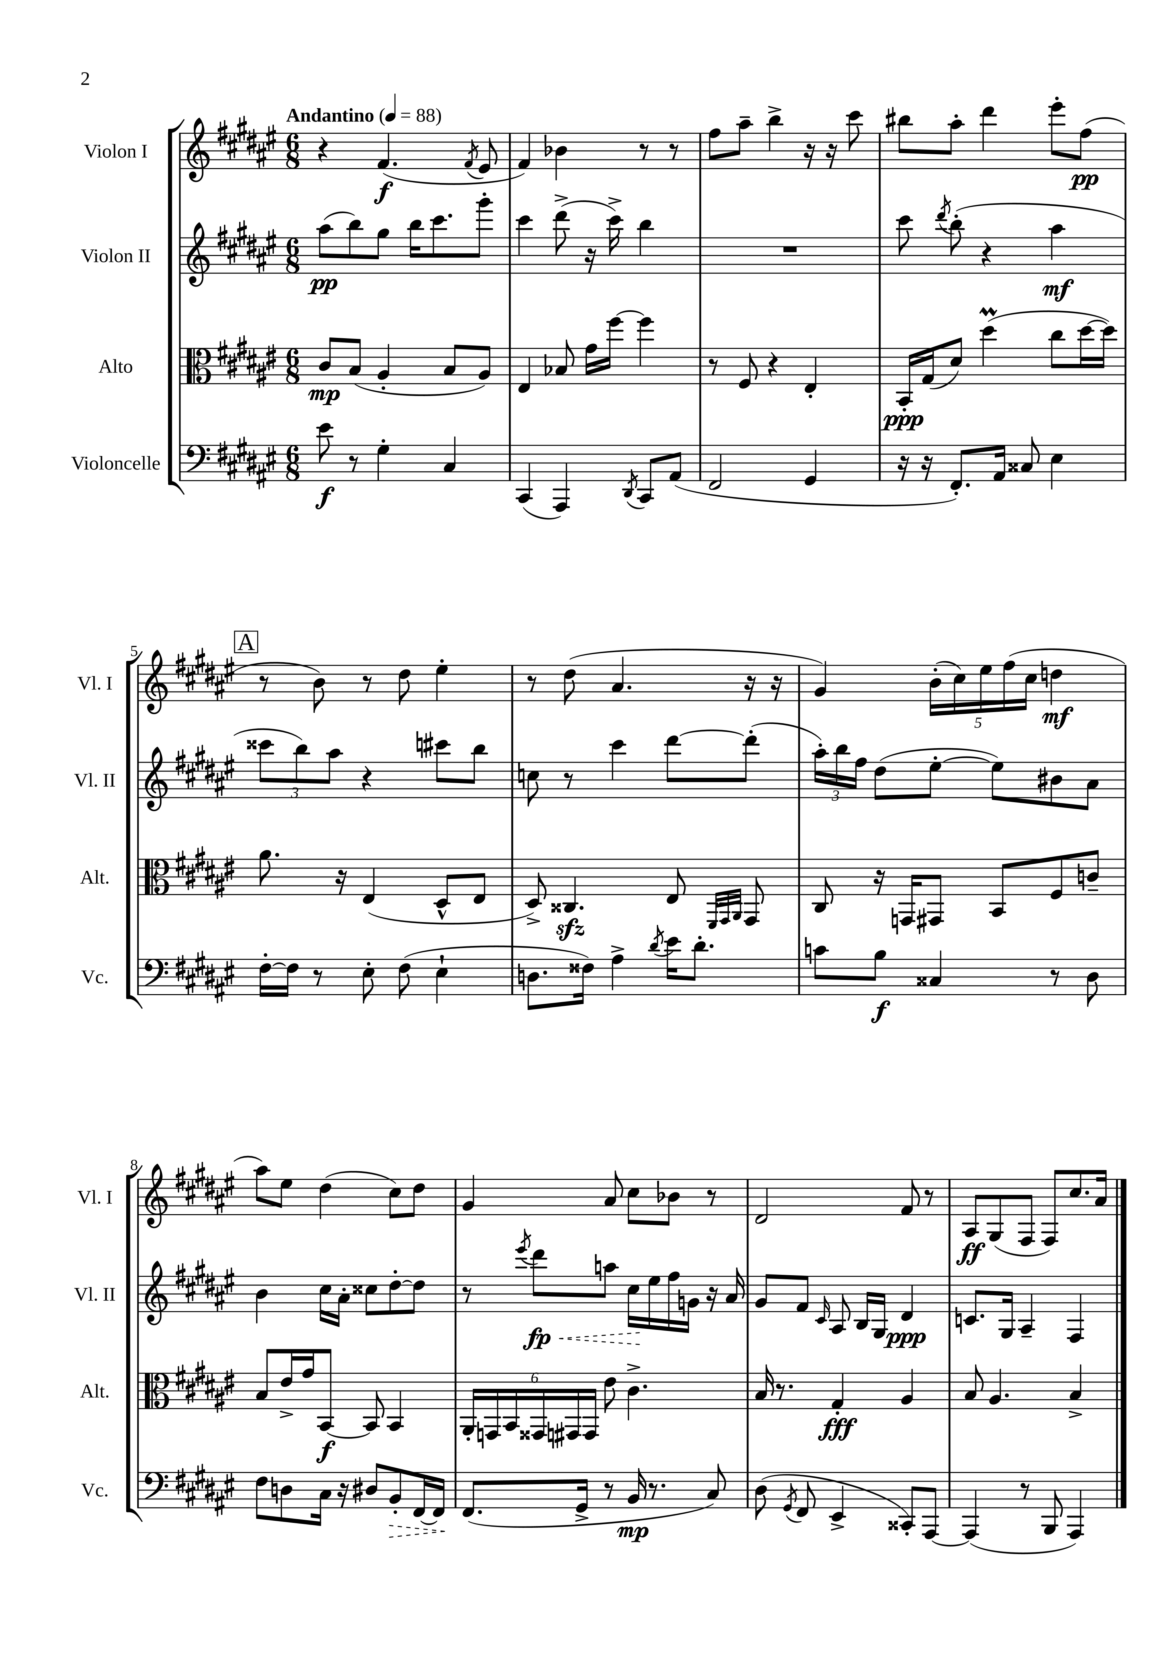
<<
\new StaffGroup <<
\new Staff = "s0" \with { instrumentName = "Violon I" shortInstrumentName = "Vl. I" } {
    \clef treble \key fis \major \numericTimeSignature \time 6/8 \tempo "Andantino" 4 = 88
    \autoBeamOff r4 fis'4.\f( \acciaccatura { fis'8 } eis'8 |
    fis'4) bes'4 r8 r8 |
    fis''8[ ais''8]-- b''4-> r16 r16 cis'''8 |
    bis''8[ ais''8]-. dis'''4 eis'''8[-. fis''8]\pp( |
    \mark \markup { \box "A" } r8 b'8) r8 dis''8 eis''4-. |
    r8 dis''8( ais'4. r16 r16 |
    gis'4) \tuplet 5/4 { b'16[-.( cis''16) eis''16 fis''16( cis''16] } d''4\mf |
    ais''8[) eis''8] dis''4( cis''8[) dis''8] |
    gis'4 ais'8 cis''8[ bes'8] r8 |
    dis'2 fis'8 r8 |
    ais8[\ff gis8( fis8] fis8[) cis''8. ais'16] \bar "|." |
}
\new Staff = "s1" \with { instrumentName = "Violon II" shortInstrumentName = "Vl. II" } {
    \clef treble \key fis \major \numericTimeSignature \time 6/8
    \autoBeamOff ais''8[\pp( b''8) gis''8] b''16[ cis'''8. gis'''8]-. |
    cis'''4 dis'''8->( r16 cis'''16->) b''4 |
    R2. |
    cis'''8 \acciaccatura { dis'''8 } b''8-.( r4 ais''4\mf |
    \mark \markup { \box "A" } \tuplet 3/2 { cisis'''8[ b''8) ais''8] } r4 cis'''8[ b''8] |
    c''8 r8 cis'''4 dis'''8[~ dis'''8]-.( |
    \tuplet 3/2 { ais''16[-.) b''16 fis''16] } dis''8[( eis''8]~-. eis''8[) bis'8 ais'8] |
    b'4 cis''16[ ais'16]-. cisis''8[ dis''8~-. dis''8] |
    r8 \acciaccatura { eis'''8 } \once \override Hairpin.style = #'dashed-line dis'''8[\fp\< a''8] cis''16[\! eis''16 fis''16 g'16] r16 ais'16 |
    gis'8[ fis'8] \grace { cis'16 } ais8 b16[ gis16] dis'4\ppp |
    c'8.[ gis16] ais4-- fis4 \bar "|." |
}
\new Staff = "s2" \with { instrumentName = "Alto" shortInstrumentName = "Alt." } {
    \clef alto \key fis \major \numericTimeSignature \time 6/8
    \autoBeamOff cis'8[\mp b8]( ais4-. b8[ ais8]) |
    eis4 bes8 gis'16[ fis''16]~ fis''4 |
    r8 fis8 r4 eis4-. |
    b,16[-.\ppp gis16( dis'8]) dis''4\prall( cis''8[ dis''16~ dis''16]) |
    \mark \markup { \box "A" } ais'8. r16 eis4( dis8[-^ eis8] |
    dis8->) cisis4.\sfz eis8 \grace { fis,32[ gis,32 ais,32] } gis,8 |
    cis8 r16 g,16[ gis,8] b,8[ fis8 c'8]-- |
    b8[ eis'16-> gis'16 b,8]~\f b,8 b,4 |
    \tuplet 6/4 { ais,16[-. g,16 b,16 gisis,16 gis,16 gis,16] } eis'8 cis'4.-> |
    b16 r8. gis4-.\fff ais4 |
    b8 ais4. b4-> \bar "|." |
}
\new Staff = "s3" \with { instrumentName = "Violoncelle" shortInstrumentName = "Vc." } {
    \clef bass \key fis \major \numericTimeSignature \time 6/8
    \autoBeamOff eis'8\f r8 gis4-. cis4 |
    cis,4( ais,,4) \acciaccatura { dis,8 } cis,8[ ais,8]( |
    fis,2 gis,4 |
    r16 r16 fis,8.[-.) ais,16] cisis8 eis4 |
    \mark \markup { \box "A" } fis16[~-. fis16] r8 eis8-. fis8( eis4-! |
    d8.[ fisis16]) ais4-> \acciaccatura { dis'8 } eis'16[ dis'8.]-. |
    c'8[ b8]\f cisis4 r8 dis8 |
    fis8[ d8 cis16] r16 dis8[ \once \override Hairpin.style = #'dashed-line b,8-.\> fis,16~ fis,16]\! |
    fis,8.[( gis,16]-> r8 b,16\mp r8. cis8) |
    dis8( \acciaccatura { gis,8 } fis,8 eis,4-> cisis,8[-.) ais,,8]~ |
    ais,,4( r8 b,,8 ais,,4) \bar "|." |
}
>>
>>
